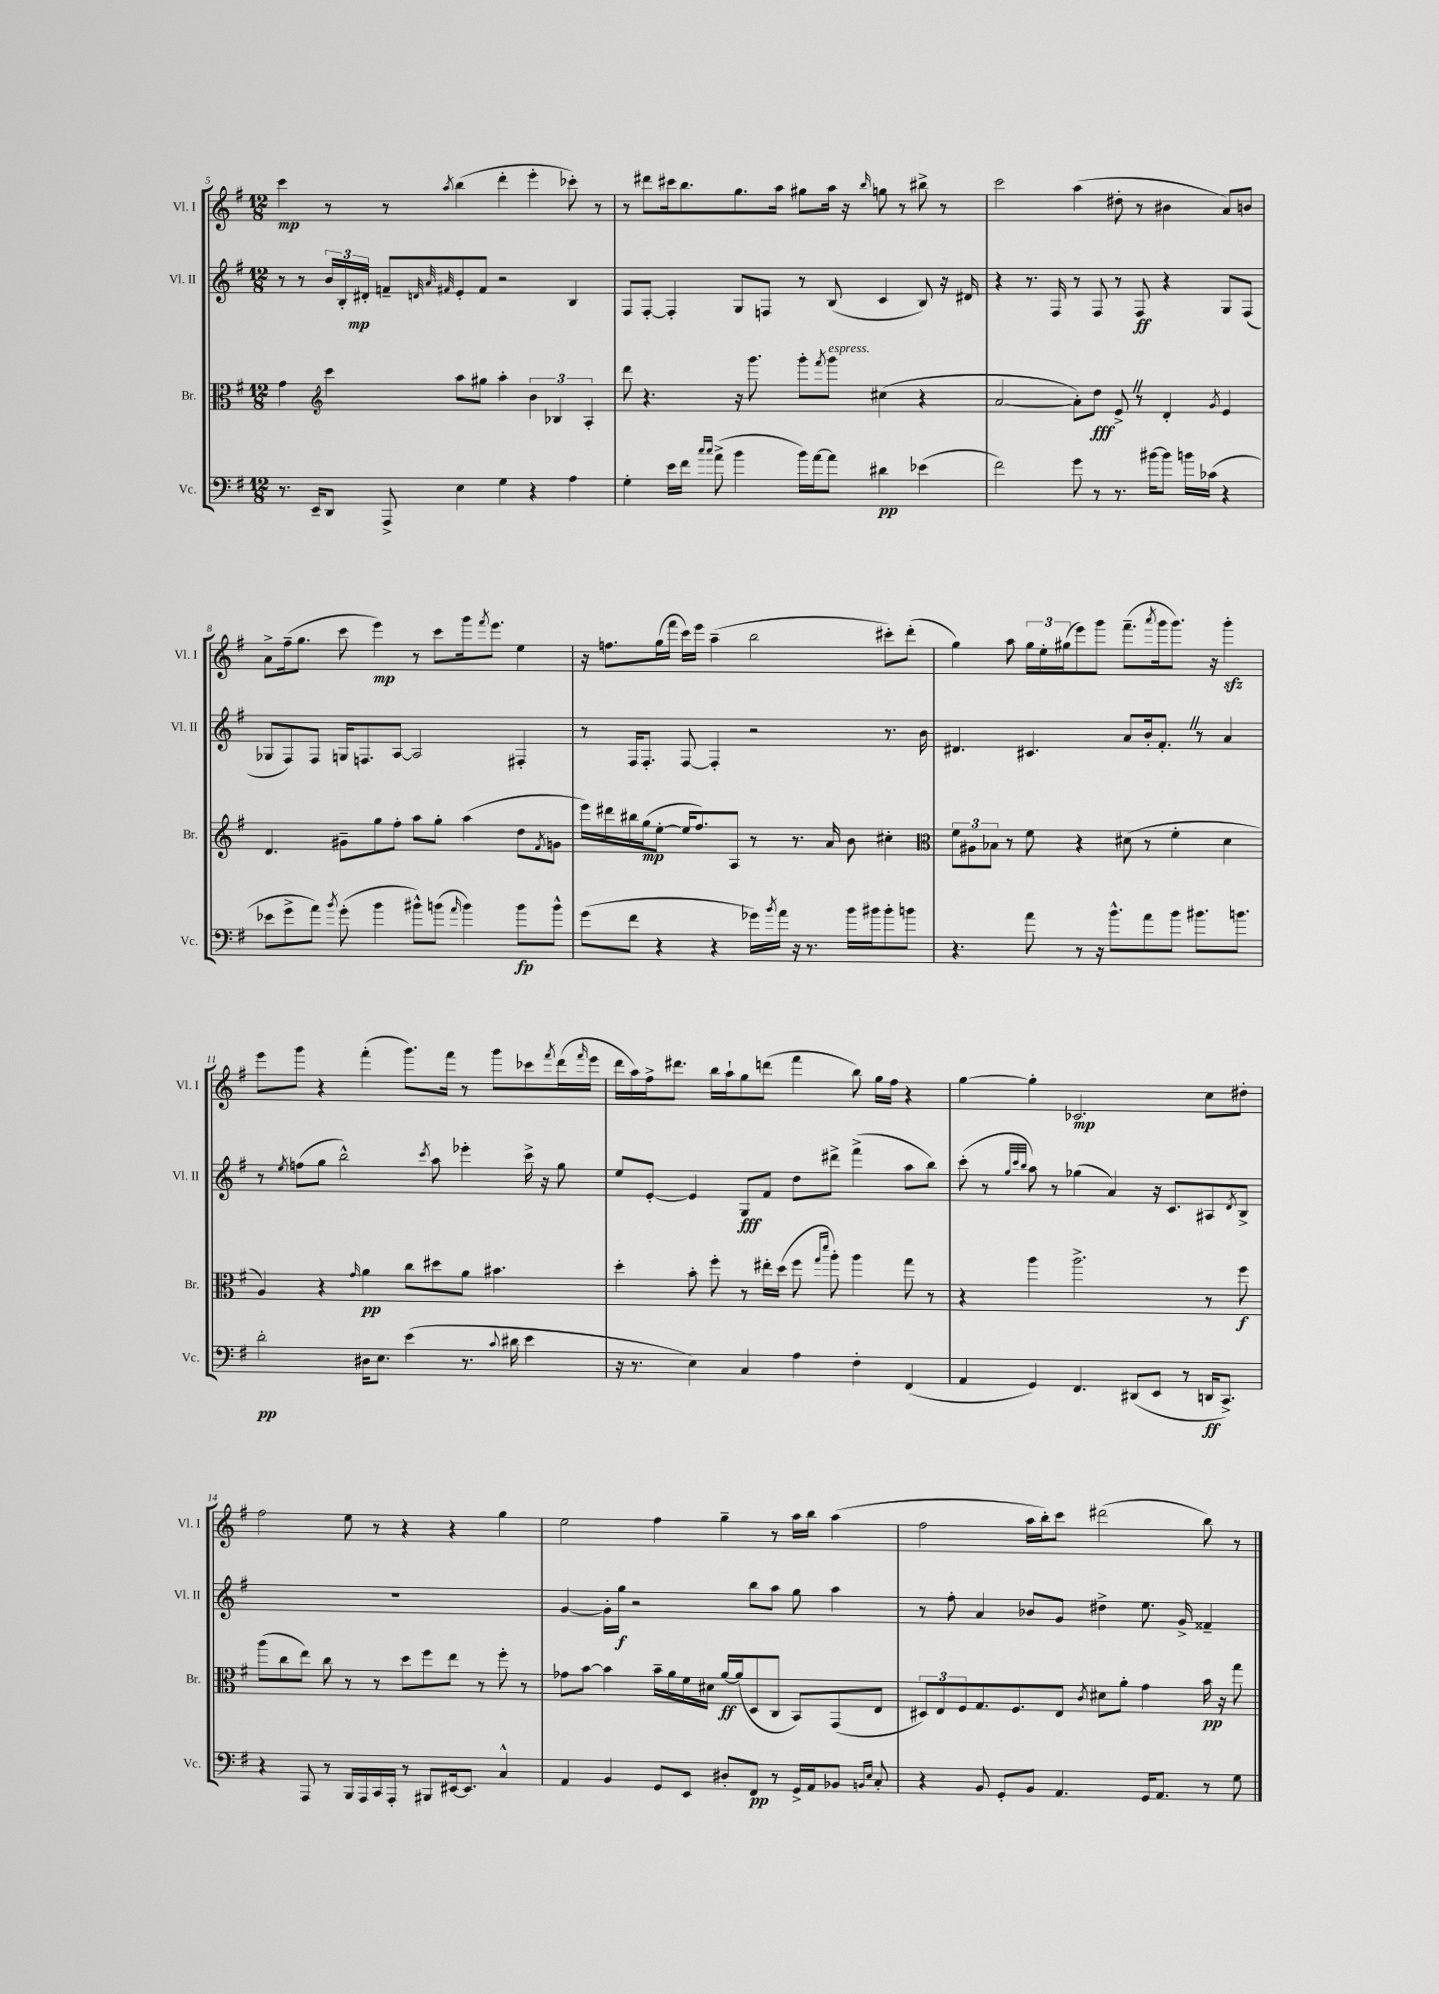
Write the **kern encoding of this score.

**kern	**dynam	**kern	**dynam	**kern	**dynam	**kern	**dynam
*part4	*part4	*part3	*part3	*part2	*part2	*part1	*part1
*staff4	*staff4	*staff3	*staff3	*staff2	*staff2	*staff1	*staff1
*I"Vc.	*	*I"Br.	*	*I"Vl. II	*	*I"Vl. I	*
*I'Vc.	*	*I'Br.	*	*I'Vl. II	*	*I'Vl. I	*
*clefF4	*	*clefC3	*	*clefG2	*	*clefG2	*
*k[f#]	*	*k[f#]	*	*k[f#]	*	*k[f#]	*
*M12/8	*	*M12/8	*	*M12/8	*	*M12/8	*
=5	=5	=5	=5	=5	=5	=5	=5
8.r	.	4g\	.	8r	.	4ccc\	mp
.	.	.	.	8r	.	.	.
16EE~/KL	.	.	.	.	.	.	.
*	*	*clefG2	*	*	*	*	*
8DD/J	.	4ccc\	.	24b/LL	.	8r	.
.	.	.	.	24B'/	.	.	.
.	.	.	.	24d#X'/JJ	mp	.	.
8AAA^/	.	.	.	8fn~/L	.	8r	.
.	.	.	.	32qqdn/	.	.	.
.	.	.	.	32qqa/	.	.	.
.	.	.	.	32qqf#X/	.	8qaa/	.
4E\	.	8aa\L	.	8e'/	.	(4bb\	.
.	.	8gg#X\J	.	8f#/J	.	.	.
4G\	.	4aa'\	.	2r	.	4ddd'\	.
4r	.	6b\	.	.	.	4eee'\	.
.	.	6B-X/	.	.	.	.	.
4A\	.	.	.	4B/	.	8ccc-X'\)	.
.	.	6A'/	.	.	.	.	.
.	.	.	.	.	.	8r	.
=6	=6	=6	=6	=6	=6	=6	=6
4G'\	.	8ddd\	.	8F#/L	.	8r	.
.	.	4.r	.	[8F#'/J	.	8ddd#X\L	.
16e\LL	.	.	.	4F#'/]	.	16ccc#X\k	.
16f#\JJ	.	.	.	.	.	8.bb\	.
16qqcc/LL	.	.	.	.	.	.	.
16qqcc/JJ	.	.	.	.	.	.	.
(8a^\	.	.	.	.	.	.	.
4b\	.	16r	.	8G/L	.	8.gg\	.
.	.	8.ggg\	.	.	.	.	.
.	.	.	.	8Fn/J	.	.	.
.	.	.	.	.	.	16aa\Jk	.
16b\LL)	.	8ggg'\L	.	8r	.	8gg#X\L	.
[16a\J	.	.	.	.	.	.	.
.	.	8qfff#/	.	.	.	.	.
!	!	!LO:TX:a:i:t=espress.	!	!	!	!	!
8a\J]	.	8ggg\J	.	(8B/	.	16aa\Jk	.
.	.	.	.	.	.	16r	.
.	.	.	.	.	.	16qqbb/	.
4d#X\	pp	(4cc#X\	.	4c/	.	8ggn\	.
.	.	.	.	.	.	8r	.
(4e-X\	.	4r	.	8B/)	.	8bb#X^\	.
.	.	.	.	16r	.	8r	.
.	.	.	.	16d#X/	.	.	.
=7	=7	=7	=7	=7	=7	=7	=7
2f#\)	.	[2a/	.	4r	.	2ccc\	.
.	.	.	.	8.r	.	.	.
.	.	.	.	16F#/	.	.	.
8g\	.	8a'\L])	.	8r	.	(4aa\	.
8r	.	8dd\J	fff	8F#/	.	.	.
8.r	.	8e^Z/	.	8r	.	8dd#X'\	.
.	.	8r	.	8F#/	ff	8r	.
[16b#X\KL	.	.	.	.	.	.	.
8b#\J]	.	4d'/	.	4r	.	4b#X\	.
16bn\LL	.	.	.	.	.	.	.
(16c-X\JJ	.	.	.	.	.	.	.
.	.	8qg/	.	.	.	.	.
4r	.	4e/	.	8G/L	.	8a/L)	.
.	.	.	.	(8F#/J	.	8bn/J	.
!!LO:LB:g=z
=8	=8	=8	=8	=8	=8	=8	=8
8e-X\L	.	4.d/	.	8G-X/L	.	8a^\L	.
8g^\	.	.	.	8F#/)	.	(16ff#~\k	.
.	.	.	.	.	.	8.gg\J	.
8a\J)	.	.	.	8F#/J	.	.	.
8qb/	.	.	.	.	.	.	.
(8g'\	.	8g#X~\L	.	16Gn/KL	.	8ccc\	.
.	.	.	.	8.Fn/	.	.	.
4b\	.	8gg\	.	.	.	4eee\)	mp
.	.	8ff#'\J	.	[8A/J	.	.	.
8b#X^^\L)	.	8aa\L	.	2A/]	.	8r	.
(8bn\J	.	8gg'\J	.	.	.	8ccc\L	.
16qqa/	.	.	.	.	.	.	.
4b\)	.	(4aa\	.	.	.	16ggg\k	.
.	.	.	.	.	.	8qfff#/	.
.	.	.	.	.	.	8.eee\J	.
8b\L	fp	8dd\L	.	4F#X'/	.	4ee\	.
.	.	8qf#/	.	.	.	.	.
8b^^\J	.	8gn\J	.	.	.	.	.
=9	=9	=9	=9	=9	=9	=9	=9
(8g\L	.	16eee\LL)	.	8r	.	16r	.
.	.	16ddd#X\	.	.	.	8.ffn\L	.
8f#\J	.	16bb#X\	.	16F#/KL	.	.	.
.	.	(16gg\J	mp	8.F#'/J	.	.	.
4r	.	[8ee'\J	.	.	.	(16gg\L	.
.	.	.	.	.	.	16fff#\JJ	.
.	.	16ee/KL]	.	[8F#/	.	16ccc\LL)	.
.	.	8.ff#/)	.	.	.	16eee\JJ	.
4r	.	.	.	4F#'/]	.	(4aa~\	.
.	.	8A/J	.	.	.	.	.
16g-X\LL)	.	8r	.	2r	.	2bb\	.
8qb/	.	.	.	.	.	.	.
16a\JJ	.	.	.	.	.	.	.
16r	.	8.r	.	.	.	.	.
8.r	.	.	.	.	.	.	.
.	.	16a/	.	.	.	.	.
16b\LL	.	8b\	.	.	.	.	.
16b#X\J	.	.	.	.	.	.	.
8b#'\	.	4cc#X'\	.	8.r	.	8ccc#X'\L)	.
8bn\J	.	.	.	.	.	(8ddd'\J	.
.	.	.	.	16b\	.	.	.
=10	=10	=10	=10	=10	=10	=10	=10
*	*	*clefC3	*	*	*	*	*
4.r	.	12f#\L	.	4.d#X/	.	4gg\)	.
.	.	12A#X\	.	.	.	.	.
.	.	12B-X\J	.	.	.	.	.
.	.	8r	.	.	.	8aa\	.
8a\	.	8f#\	.	4.c#X/	.	24gg\LL	.
.	.	.	.	.	.	24ee'\	.
.	.	.	.	.	.	(24gg#X\J	.
8r	.	4r	.	.	.	8eee\)	.
16r	.	.	.	.	.	8ggg\J	.
8.b^^\L	.	.	.	.	.	.	.
.	.	(8d#X\	.	8a/L	.	(8.fff#~\L	.
8a\	.	8r	.	16b'/k	.	.	.
.	.	.	.	.	.	8qaaa/	.
.	.	.	.	8.f#'Z/J	.	16ggg\k	.
8b\J	.	4f#'\	.	.	.	8.ggg\J)	.
8.b#X\L	.	.	.	8r	.	.	.
.	.	.	.	.	.	16r	.
.	.	4d#\	.	4a/	.	4gggzz'\	.
8.bn\J	.	.	.	.	.	.	.
!!LO:LB:g=z
=11	=11	=11	=11	=11	=11	=11	=11
2d'\	pp	4A/)	.	8r	.	8eee\L	.
.	.	.	.	8qee/	.	.	.
.	.	.	.	(8ffn\L	.	8ggg\J	.
.	.	4r	.	8gg\J	.	4r	.
.	.	.	.	2bb^^\)	.	.	.
.	.	16qqg/	.	.	.	.	.
16D#X\KL	.	4a\	pp	.	.	(4fff#'\	.
8.E\J	.	.	.	.	.	.	.
(4e\	.	8cc\L	.	.	.	8.ggg\L)	.
.	.	.	.	8qccc/	.	.	.
.	.	8dd#X\	.	8aa\	.	.	.
.	.	.	.	.	.	16fff#\Jk	.
8.r	.	8a\J	.	4eee-X'\	.	8r	.
.	.	4.b#X\	.	.	.	8ggg\L	.
8qqc/	.	.	.	.	.	.	.
16d#X\	.	.	.	.	.	.	.
4e\	.	.	.	16ccc^\	.	8ccc-X\	.
.	.	.	.	16r	.	.	.
.	.	.	.	.	.	8qfff#/	.
.	.	.	.	8gg\	.	(16ddd\L	.
.	.	.	.	.	.	16qqfff#/	.
.	.	.	.	.	.	16eee\JJ	.
=12	=12	=12	=12	=12	=12	=12	=12
16r	.	4dd'\	.	8ee/L	.	16ddd\LL	.
8.r	.	.	.	.	.	16aa\)	.
.	.	.	.	[8e'/J	.	16ff#^\J	.
.	.	.	.	.	.	8.ddd#X\J	.
4E\)	.	8b'\	.	4e/]	.	.	.
.	.	8ff#'\	.	.	.	16bb\LL	.
.	.	.	.	.	.	16aa`\J	.
4C/	.	8r	.	8G/L	fff	8gg\	.
.	.	16ee#X'\LL	.	8f#/J	.	(8dddn\J	.
.	.	(16dd\JJ	.	.	.	.	.
4A\	.	8ff#\	.	8dd\L	.	4fff#\	.
.	.	16qqgg/LL	.	.	.	.	.
.	.	16qqddd/JJ	.	.	.	.	.
.	.	8aa'\)	.	8ddd#X^\J	.	.	.
4F#'\	.	4aa\	.	(4fff#^\	.	8bb\)	.
.	.	.	.	.	.	16gg\LL	.
.	.	.	.	.	.	16ff#\JJ	.
(4FF#/	.	8gg\	.	8aa\L	.	4r	.
.	.	8r	.	8bb\J)	.	.	.
=13	=13	=13	=13	=13	=13	=13	=13
4AA/	.	4r	.	(8ccc'\	.	[4gg\	.
.	.	.	.	8r	.	.	.
.	.	.	.	32qqgg/LLL	.	.	.
.	.	.	.	32qqccc/	.	.	.
.	.	.	.	32qqbb/JJJ	.	.	.
4GG/)	.	4aa\	.	8aa\)	.	4gg'\]	.
.	.	.	.	8r	.	.	.
4.FF#/	.	2.aa^\	.	(4gg-X\	.	2.c-X/	mp
.	.	.	.	4a/)	.	.	.
(8DD#X/L	.	.	.	.	.	.	.
8EE/J	.	.	.	16r	.	.	.
.	.	.	.	8.c/L	.	.	.
8r	.	.	.	.	.	.	.
16DDn/KL	ff	8r	.	8A#X/	.	8cc\L	.
8.CC^/J)	.	.	.	.	.	.	.
.	.	.	.	8qd/	.	.	.
.	.	8ff#\	f	8B^/J	.	8dd#X'\J	.
!!LO:LB:g=z
=14	=14	=14	=14	=14	=14	=14	=14
4r	.	(8aa\L	.	1.r	.	2ff#\	.
.	.	8cc\	.	.	.	.	.
8AAA/	.	8ee\J)	.	.	.	.	.
8r	.	8cc\	.	.	.	.	.
16BBB/LL	.	8r	.	.	.	8ee\	.
16AAA/	.	.	.	.	.	.	.
16CC/	.	8r	.	.	.	8r	.
16AAA'/JJ	.	.	.	.	.	.	.
8r	.	8dd\L	.	.	.	4r	.
8BBB#X/L	.	8ff#\	.	.	.	.	.
[16EE#X/k	.	8ee\J	.	.	.	4r	.
8.EE#/J]	.	.	.	.	.	.	.
.	.	8r	.	.	.	.	.
4C^^/	.	8ff#'\	.	.	.	4gg\	.
.	.	8r	.	.	.	.	.
=15	=15	=15	=15	=15	=15	=15	=15
4AA/	.	8g-X\L	.	[4g/	.	2ee\	.
.	.	[8b\J	.	.	.	.	.
4BB/	.	4b\]	.	16g'\LL]	.	.	.
.	.	.	.	16gg\JJ	f	.	.
.	.	.	.	2r	.	.	.
8GG/L	.	16b~\LL	.	.	.	4ff#\	.
.	.	16a\	.	.	.	.	.
8EE/J	.	16f#\	.	.	.	.	.
.	.	16d#X\JJ	.	.	.	.	.
8D#X'/L	.	[16a/LL	ff	.	.	4gg~\	.
.	.	(16a/J]	.	.	.	.	.
8FF#/J	pp	8D/	.	8bb\L	.	.	.
8r	.	8C/J	.	8aa\J	.	8r	.
16GG^/LL	.	8BB/L)	.	8gg\	.	16aa\LL	.
16AA/J	.	.	.	.	.	16bb\JJ	.
8BB-X/J	.	(8GG/	.	4aa\	.	(4aa\	.
16qqBBn/LL	.	.	.	.	.	.	.
16qqE/JJ	.	.	.	.	.	.	.
8C'/	.	8E/J	.	.	.	.	.
=16	=16	=16	=16	=16	=16	=16	=16
4r	.	12D#X/L)	.	8r	.	2ff#\	.
.	.	12E/	.	.	.	.	.
.	.	.	.	8ff#'\	.	.	.
.	.	12F#/	.	.	.	.	.
8BB/	.	8.G/	.	4a/	.	.	.
8GG'/L	.	.	.	.	.	.	.
.	.	8.F#/	.	.	.	.	.
8BB/J	.	.	.	8b-X/L	.	16aa\LL	.
.	.	.	.	.	.	16bb'\J)	.
4.AA/	.	8E/J	.	8g/J	.	8ccc\J	.
.	.	8qc/	.	.	.	.	.
.	.	8d#X\L	.	4dd#X^\	.	(2ddd#X\	.
.	.	8a'\J	.	.	.	.	.
16GG/KL	.	4g\	.	8.ee\	.	.	.
8.AA/J	.	.	.	.	.	.	.
.	.	.	.	16g^/	.	.	.
8r	.	16b\	pp	4f##X~/	.	8bb\)	.
.	.	16r	.	.	.	.	.
8G\	.	8gg\	.	.	.	8r	.
==	==	==	==	==	==	==	==
*-	*-	*-	*-	*-	*-	*-	*-
